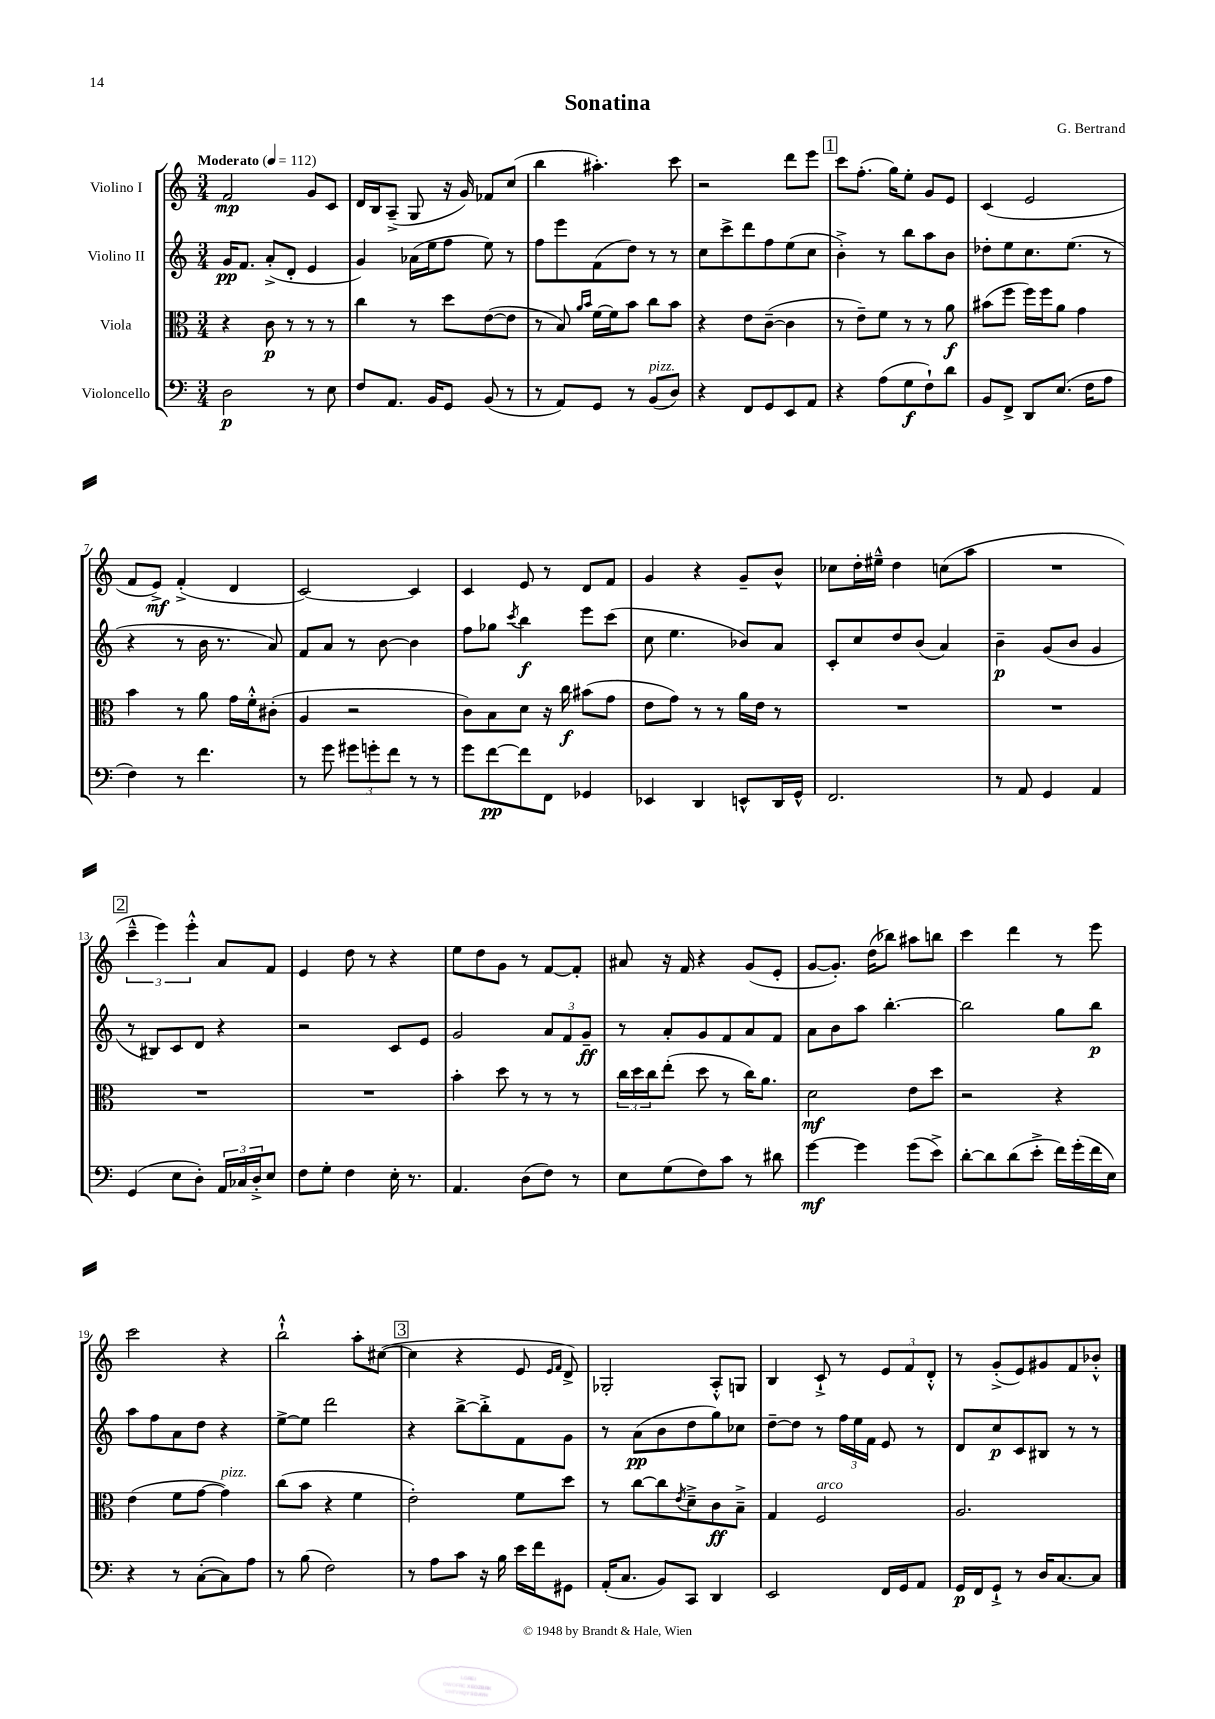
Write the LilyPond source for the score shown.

\header { title = "Sonatina" composer = "G. Bertrand" }
<<
\new StaffGroup <<
\new Staff = "s0" \with { instrumentName = "Violino I" } {
    \clef treble \key c \major \numericTimeSignature \time 3/4 \tempo "Moderato" 4 = 112
    f'2\mp g'8 c'8 |
    d'16 b16 a8--->( g8 r16 g'16) fes'8 c''8( |
    b''4 ais''4.-.) c'''8 |
    r2 d'''8 e'''8 |
    \mark \markup { \box "1" } c'''8 f''8.-.( g''16) e''8-. g'8 e'8 |
    c'4( e'2 |
    f'8 e'8->\mf) f'4-.->( d'4 |
    c'2~) c'4 |
    c'4 e'8 r8 d'8 f'8 |
    g'4 r4 g'8-- b'8-^ |
    ces''8 d''16-. eis''16---^ d''4 c''8( a''8 |
    R2. |
    \mark \markup { \box "2" } \tuplet 3/2 { c'''4---^ e'''4) e'''4-.-^ } a'8 f'8 |
    e'4 d''8 r8 r4 |
    e''8 d''8 g'8 r8 f'8~ f'8-. |
    ais'8 r16 f'16 r4 g'8( e'8-. |
    g'8~ g'8.-.) d''16( bes''8) ais''8 b''8 |
    c'''4 d'''4 r8 e'''8 |
    c'''2 r4 |
    b''2-!-^ a''8-. cis''8~( |
    \mark \markup { \box "3" } cis''4 r4 e'8 \grace { e'16 f'16 } d'8->) |
    ges2-. a8-.-^ g8 |
    b4 c'8-!-> r8 \tuplet 3/2 { e'8 f'8 d'8-.-^ } |
    r8 g'8-.->( e'8) gis'8 f'8 bes'8-.-^ \bar "|." |
}
\new Staff = "s1" \with { instrumentName = "Violino II" } {
    \clef treble \key c \major \numericTimeSignature \time 3/4
    g'16\pp f'8. a'8-.->( d'8-. e'4 |
    g'4) aes'16( e''16 f''8 e''8) r8 |
    f''8 e'''8 f'8( d''8) r8 r8 |
    c''8 c'''8-> d'''8 f''8 e''8( c''8 |
    \mark \markup { \box "1" } b'4-.->) r8 b''8 a''8 b'8 |
    des''8-. e''8 c''8. e''8.( r8 |
    r4 r8 b'16 r8. a'8) |
    f'8 a'8 r8 b'8~ b'4 |
    f''8 ges''8 \acciaccatura { c'''8 } b''4\f e'''8 c'''8( |
    c''8 e''4. bes'8) a'8 |
    c'8-. c''8 d''8 b'8( a'4) |
    b'4--\p g'8( b'8 g'4 |
    \mark \markup { \box "2" } r8 bis8) c'8 d'8 r4 |
    r2 c'8 e'8 |
    g'2 \tuplet 3/2 { a'8 f'8 g'8--\ff } |
    r8 a'8-. g'8 f'8 a'8 f'8 |
    a'8 b'8 a''8 b''4.~-. |
    b''2 g''8 b''8\p |
    a''8 f''8 a'8 d''8 r4 |
    e''8~-> e''8 d'''2 |
    \mark \markup { \box "3" } r4 b''8~-> b''8-.-> f'8 g'8 |
    r8 a'8\pp( b'8 d''8 g''8) ces''8 |
    d''8~-- d''8 r8 \tuplet 3/2 { f''16 e''16 f'16 } e'8 r8 |
    d'8 c''8\p c'8 bis8 r8 r8 \bar "|." |
}
\new Staff = "s2" \with { instrumentName = "Viola" } {
    \clef alto \key c \major \numericTimeSignature \time 3/4
    r4 c'8\p r8 r8 r8 |
    c''4 r8 d''8 e'8~( e'8 |
    r8 b8) \grace { a'16 b'16 } f'16~ f'16 b'8 c''8 b'8 |
    r4 e'8 c'8~--( c'4 |
    \mark \markup { \box "1" } r8 e'8--) f'8 r8 r8 a'8\f |
    bis'8( f''8 f''16) f''16 a'8 g'4 |
    b'4 r8 a'8 g'16 f'16-.-^ cis'8-.( |
    a4 r2 |
    c'8) b8 d'8 r16 c''16\f bis'8( g'8 |
    e'8 g'8) r8 r8 a'16 e'16 r8 |
    R2. |
    R2. |
    \mark \markup { \box "2" } R2. |
    R2. |
    b'4-. d''8 r8 r8 r8 |
    \tuplet 3/2 { c''16 d''16 c''16 } e''8-.( d''8 r8 c''16) a'8. |
    d'2\mf e'8 d''8 |
    r2 r4 |
    e'4( f'8 g'8~ g'4^\markup { \italic "pizz." }) |
    c''8( b'8 r4 f'4 |
    \mark \markup { \box "3" } e'2-.) f'8 d''8 |
    r8 c''8~ c''8 \acciaccatura { e'8 } d'8---> c'8\ff b8---> |
    g4 f2^\markup { \italic "arco" } |
    a2. \bar "|." |
}
\new Staff = "s3" \with { instrumentName = "Violoncello" } {
    \clef bass \key c \major \numericTimeSignature \time 3/4
    d2\p r8 e8 |
    f8 a,8. b,16 g,8 b,8( r8 |
    r8 a,8) g,8 r8 b,8^\markup { \italic "pizz." }( d8) |
    r4 f,8 g,8 e,8 a,8 |
    \mark \markup { \box "1" } r4 a8( g8\f f8-!) d'8 |
    b,8 f,8-> d,8 e8.( f16 a8 |
    f4) r8 f'4. |
    r8 g'8 \tuplet 3/2 { gis'8 g'8-. f'8 } r8 r8 |
    g'8 f'8~\pp f'8 f,8 ges,4 |
    ees,4 d,4 e,8-^ d,16 g,16-^ |
    f,2. |
    r8 a,8 g,4 a,4 |
    \mark \markup { \box "2" } g,4( e8 d8-.) \tuplet 3/2 { a,16 ces16 d16-.-> } e8 |
    f8 g8-. f4 e16-. r8. |
    a,4. d8( f8) r8 |
    e8 g8( f8) c'8 r8 dis'8 |
    g'4~\mf g'4 g'8( e'8->) |
    d'8~-. d'8 d'8( e'8-.-> f'16) g'16-.( f'16 e16) |
    r4 r8 c8~-.( c8) a8 |
    r8 b8( f2) |
    \mark \markup { \box "3" } r8 a8 c'8 r16 b16 e'16 f'16 gis,8 |
    a,16-.( c8. b,8) c,8 d,4 |
    e,2 f,16 g,16 a,8 |
    g,16\p f,16 g,8-!-> r8 d16 c8.~ c8 \bar "|." |
}
>>
>>
